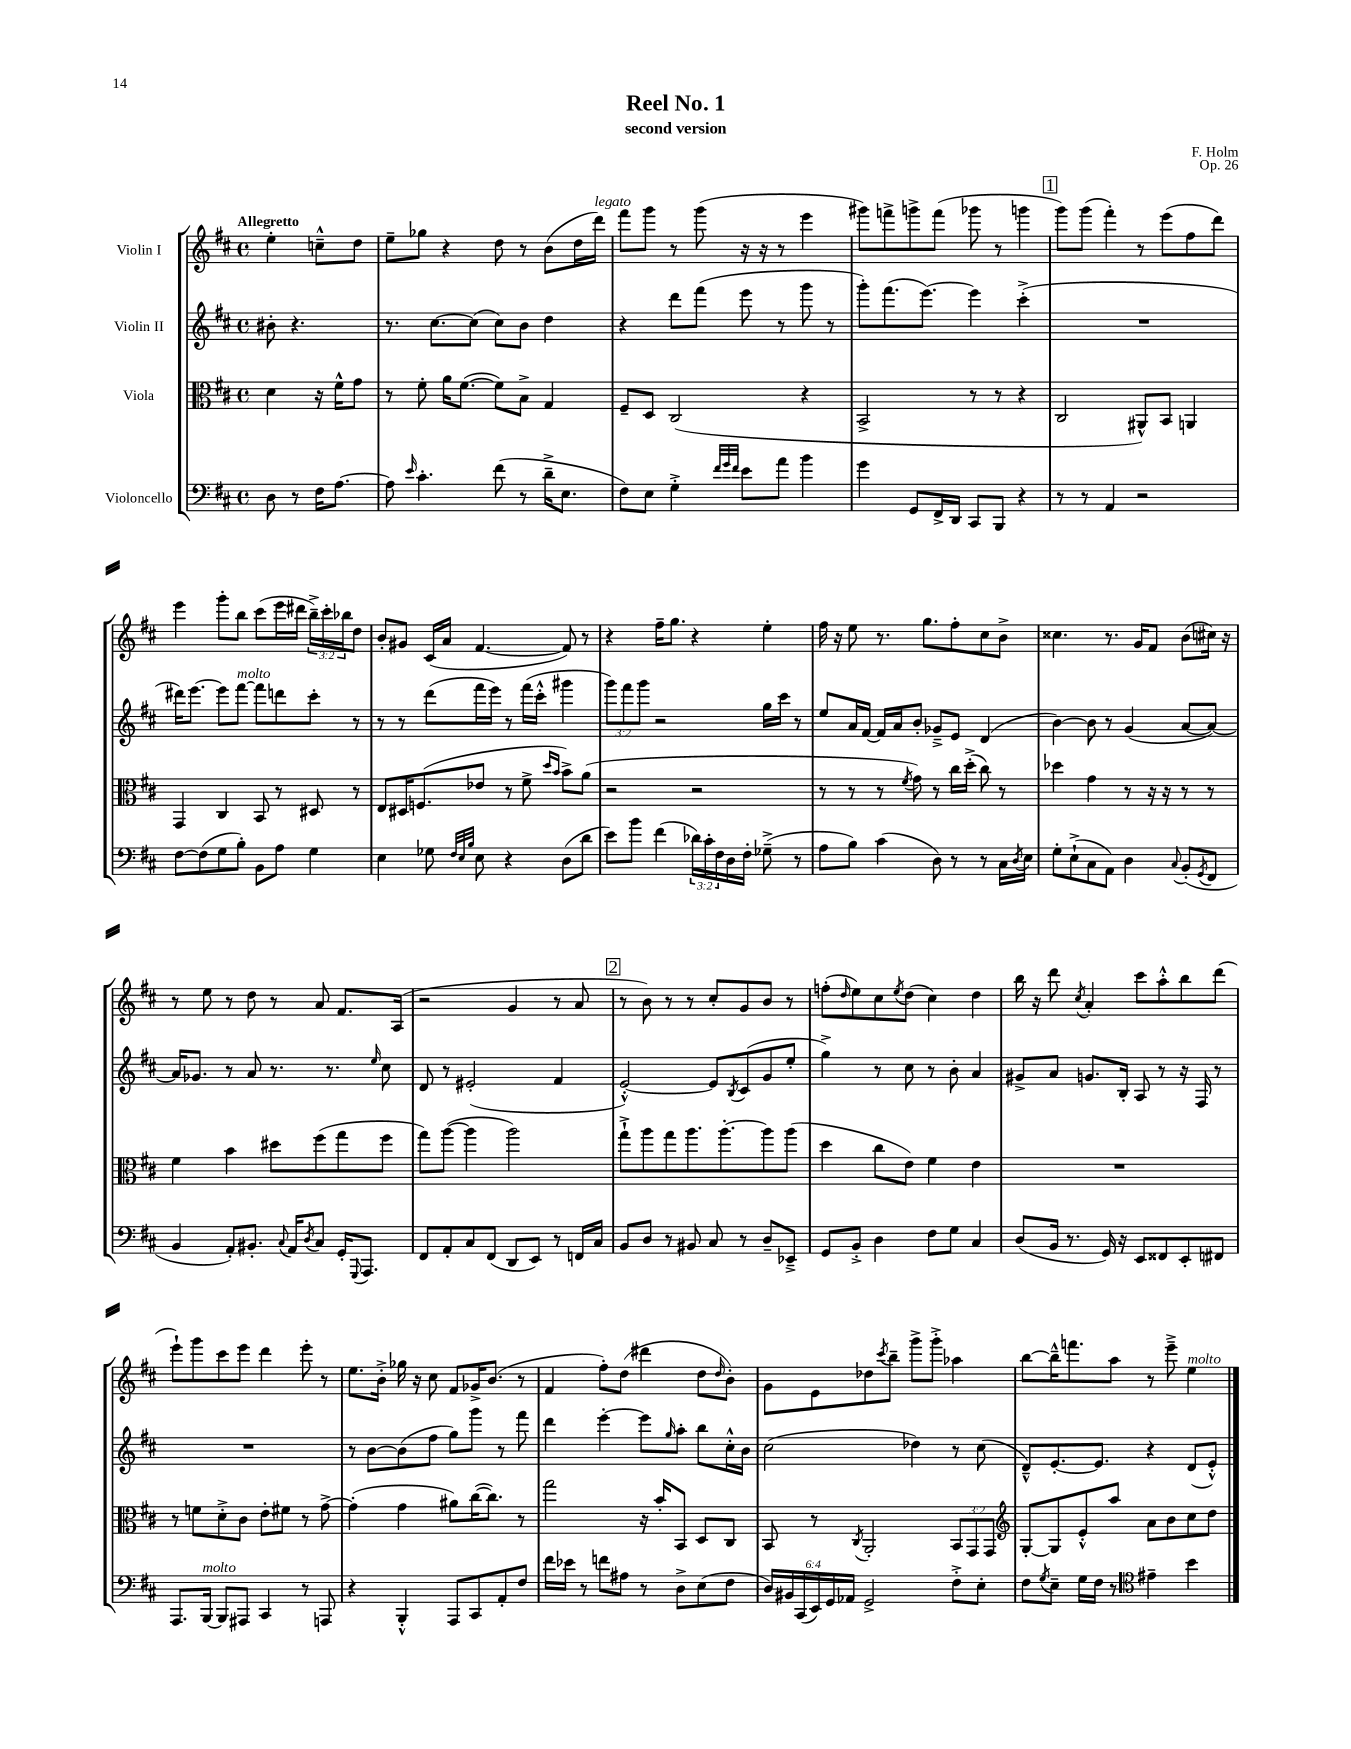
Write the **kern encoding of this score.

**kern	**kern	**kern	**kern
*part4	*part3	*part2	*part1
*staff4	*staff3	*staff2	*staff1
*I"Violoncello	*I"Viola	*I"Violin II	*I"Violin I
*clefF4	*clefC3	*clefG2	*clefG2
*k[f#c#]	*k[f#c#]	*k[f#c#]	*k[f#c#]
*M4/4	*M4/4	*M4/4	*M4/4
*met(c)	*met(c)	*met(c)	*met(c)
=	=	=	=
!	!	!	!LO:TX:a:B:t=Allegretto
8D\	4d\	8b#X'\	4ee'\
8r	.	4.r	.
16F#\KL	16r	.	8ccn~^^\L
[8.A\J	16f#^^\KL	.	.
.	8g\J	.	8dd\J
=1	=1	=1	=1
8A\]	8r	8.r	8ee~\L
16qqe/	.	.	.
4.c#'\	8f#'\	.	8gg-X\J
.	.	[8.cc#\L	.
.	16a\KL	.	4r
.	([8.f#\J	.	.
.	.	(8cc#\J]	.
(8f#\	8f#\L])	8cc#\L)	8dd\
8r	8B^\J	8b\J	8r
16d~^\KL	4G/	4dd\	(8b\L
8.E\J	.	.	.
.	.	.	16dd\L
!	!	!	!LO:TX:a:i:t=legato
.	.	.	16ddd\JJ)
=2	=2	=2	=2
8F#\L)	8F#~/L	4r	8fff#\L
8E\J	8D/J	.	8ggg\J
4G'^\	(2C#/	8ddd\L	8r
.	.	(8fff#\J	(8ggg\
32qqf#/LLL	.	.	.
32qqg/	.	.	.
32qqf#/JJJ	.	.	.
8e\L	.	8eee\	16r
.	.	.	16r
8a\J	.	8r	8r
4b\	4r	8ggg\	4eee\
.	.	8r	.
=3	=3	=3	=3
4g\	2BB^/	8ggg'\L)	8ggg#X\L)
.	.	(8.fff#\	8fffn^\
8GG/L	.	.	8gggn^\
.	.	[8.eee\J)	.
16FF#^/L	.	.	(8fff\J
16DD/JJ	.	.	.
8CC#/L	8r	4eee\]	8ggg-X\
8BBB/J	8r	.	8r
4r	4r	(4ccc#'^\	4gggn\
!!LO:REH:place=s1:t=1
=4	=4	=4	=4
8r	2C#/	1r	8ggg\L)
8r	.	.	(8ggg\J
4AA/	.	.	4fff#'\)
2r	8AA#X^^/L)	.	8r
.	8BB/J	.	(8eee\L
.	4AAn/	.	8ff#\
.	.	.	8ddd\J)
!!LO:LB:g=z
=5	=5	=5	=5
[8F#\L	4GG/	16ddd#X\KL)	4eee\
.	.	[8.eee\J	.
(8F#\]	.	.	.
8G\	4C#/	8eee\L]	8ggg'\L
!	!	!LO:TX:a:i:t=molto	!
8B'\J)	.	[8fff#\J	8bb\J
8BB\L	8BB/	8fff#\L]	(8ccc#\L
8A\J	8r	8dddn\	16eee\L
.	.	.	16ddd#X\JJ
4G\	8D#X/	8ccc#'\J	24bb~^\LL)
.	.	.	24ccc#'\
.	.	.	24bb-X\J
.	8r	8r	8dd\J
=6	=6	=6	=6
4E\	8E/L	8r	8b'/L
.	16D#X/K	8r	8g#X/J
.	(8.Fn/	.	.
8G-X\	.	(8ddd\L	(16c#/LL
.	.	.	16a/JJ
32qqF#/LLL	.	.	.
32qqE/	.	.	.
32qqB/JJJ	.	.	.
8E\	8e-X/J	16fff#\L	[4.f#/
.	.	16eee\JJ)	.
4r	8r	8r	.
.	8f#^\	(16fff#\LL	.
.	.	16ccc#'^^\JJ	.
.	16qqdd/LL	.	.
.	16qqb/JJ	.	.
(8D\L	8b^\L)	4ggg#X\	8f#/])
8d\J	(8a\J	.	8r
=7	=7	=7	=7
8e\L)	2r	12ggg\L)	4r
.	.	12fff#\	.
8b\J	.	.	.
.	.	12ggg\J	.
(4f#\	.	2r	16ff#~\KL
.	.	.	8.gg\J
24d-X\LL)	2r	.	4r
24c#'\	.	.	.
24F#\	.	.	.
16D\	.	.	.
16F#'\JJ	.	.	.
(8G-X~^\	.	16gg\LL	4ee'\
.	.	16ccc#\JJ	.
8r	.	8r	.
=8	=8	=8	=8
8A\L	8r	8ee/L	16ff#\
.	.	.	16r
8B\J)	8r	16a/L	8ee\
.	.	[16f#/JJ	.
(4c#\	8r	16f#/LL]	8.r
.	.	16a/J	.
.	8qf#/	.	.
.	8g\)	8b'/J	.
.	.	.	8.gg\L
8D\)	8r	8g-X~^/L	.
8r	16cc#\LL	8e/J	8ff#'\
.	(16dd'^\JJ	.	.
8r	8cc#\)	(4d/	8cc#\
16C#\LL	8r	.	8b^\J
8qD/	.	.	.
16E\JJ	.	.	.
=9	=9	=9	=9
8G'\L	4dd-X\	[4b\)	4.cc##X\
(8E`^\	.	.	.
8C#\	4g\	8b\]	.
8AA\J)	.	8r	8.r
4D\	8r	(4g/	.
.	.	.	16g/KL
.	16r	.	8f#/J
.	16r	.	.
8qqC#/	.	.	.
(8BB'/L	8r	[8a/L	(8b\L
8qGG/	.	.	.
8FF#/J	8r	8a/J_)	16cc#X\Jk)
.	.	.	16r
!!LO:LB:g=z
=10	=10	=10	=10
4BB/	4f#\	16a/KL]	8r
.	.	8.g-X/J	.
.	.	.	8ee\
8AA'/L)	4b\	8r	8r
8.BB#X'/J	.	8a/	8dd\
.	8dd#X\L	8.r	8r
8qqC#/	.	.	.
16AA/KL	.	.	.
8qD/	.	.	.
8C#/J	(8ff#\	.	8a/
.	.	8.r	.
16GG'/KL	8gg\	.	8.f#/L
8qqGGG/	.	.	.
8.AAA/J	.	.	.
.	.	16qqee/	.
.	8ff#\J	8cc#\	.
.	.	.	(16A/Jk
=11	=11	=11	=11
8FF#/L	8gg\L)	8d/	2r
8AA'/	([8aa\J	8r	.
8C#/	4aa\]	(2e#X'/	.
(8FF#/J	.	.	.
8DD/L	2aa\)	.	4g/
8EE/J)	.	.	.
8r	.	4f#/	8r
16FFn/LL	.	.	8a/
16C#/JJ	.	.	.
!!LO:REH:place=s1:t=2
=12	=12	=12	=12
8BB/L	8gg`^\L	[2e'^^/)	8r
8D/J	8aa\	.	8b\)
8r	8gg\	.	8r
8BB#X/	8.aa\	.	8r
8C#/	.	8e/L]	8cc#'/L
.	[8.aa'\	.	.
.	.	8qB/	.
8r	.	(8c#/	8g/
8D~/L	8aa\]	8g/	8b/J
8EE-X~^/J	(8aa\J	8ee'/J	8r
=13	=13	=13	=13
8GG/L	4dd\	4gg^\)	(8ffn'\L
.	.	.	16qqdd/
8BB'^/J	.	.	8ee\)
4D\	8cc#\L	8r	8cc#\
.	.	.	8qee/
.	8e\J)	8cc#\	(8dd\J
8F#\L	4f#\	8r	4cc#\)
8G\J	.	8b'\	.
4C#/	4e\	4a/	4dd\
=14	=14	=14	=14
(8D/L	1r	8g#X^/L	16bb\
.	.	.	16r
16BB/Jk	.	8a/J	8ddd\
8.r	.	.	.
.	.	.	8qcc#/
.	.	8.gn/L	4a'/
16GG/)	.	.	.
16r	.	16B'/Jk	.
8EE/L	.	8A/	8ccc#\L
8FF##X/	.	8r	8aa'^^\
8EE'/	.	16r	8bb\
.	.	16F#/	.
8FF#X/J	.	8r	(8ddd\J
!!LO:LB:g=z
=15	=15	=15	=15
8.AAA/L	8r	1r	8eee`\L)
.	8fn\L	.	8ggg\
!LO:TX:a:i:t=molto	!	!	!
[16BBB/Jk	.	.	.
8BBB/L]	8d'^\	.	8ccc#\
8AAA#X/J	8c#\J	.	8eee\J
4CC#/	8e'\L	.	4ddd\
.	8f#X\J	.	.
8r	8r	.	8eee'\
8AAAn/	[8g^\	.	8r
=16	=16	=16	=16
4r	(4g'\]	8r	8.ee\L
.	.	[8b\L	.
.	.	.	16b'^\Jk
4BBB'^^/	4g\	(8b\]	16gg-X\
.	.	.	16r
.	.	8ff#\J	8cc#\
8AAA/L	8a#X\L)	8gg\L)	8f#/L
8CC#/	([16cc#\K	8ggg\J	16g-X^/K
.	8.cc#\J])	.	(8.b/J
8AA'/	.	8r	.
8F#/J	8r	8fff#\	8r
=17	=17	=17	=17
16f#\LL	2gg\	4ddd\	4f#/
16e-X\JJ	.	.	.
8r	.	.	.
8fn\L	.	[4eee'\	8ff#'\L)
8A#X\J	.	.	(8dd\J
8r	16r	8eee\L]	4ddd#X\
.	16b'/KL	.	.
.	.	16qqgg/	.
8D^\L	8BB/J	8aa'\J	.
(8E\	8D/L	8bb\L	8dd\L
.	.	.	16qqdd/
8F#\J	8C#/J	16cc#'^^\L	8b'\J)
.	.	16b\JJ	.
=18	=18	=18	=18
24D/LL)	8BB/	(2cc#\	8g\L
24BB#X/	.	.	.
(24CC#/	.	.	.
24EE/)	8r	.	8e\
24GG/	.	.	.
24AA-X/JJ	.	.	.
.	8qC#/	.	.
2GG^/	2AA'/	.	8dd-X\
.	.	.	8qccc#/
.	.	.	8bb~\J
.	.	4dd-X\)	8ggg^\L
.	.	.	8ggg'^\J
8F#'^\L	12BB/L	8r	4aa-X\
.	12GG/	.	.
8E'\J	.	(8cc#\	.
.	12GG/J	.	.
=19	=19	=19	=19
*	*clefG2	*	*
8F#\L	[8G'/L	8d~^^/L)	[8bb\L
8qG/	.	.	.
8E~\J	8G/]	[8.e'/	16bb~^^\K]
.	.	.	8.fffn\
16G\LL	8e'^^/	.	.
16F#\JJ	.	8.e/J]	.
8r	8aa/J	.	8aa\J
*clefC4	*	*	*
4e#X~\	8a\L	4r	8r
.	8b\	.	8eee~^\
!	!	!	!LO:TX:a:i:t=molto
4b\	8cc#\	(8d/L	4ee\
.	8dd\J	8e'^^/J)	.
==	==	==	==
*-	*-	*-	*-
